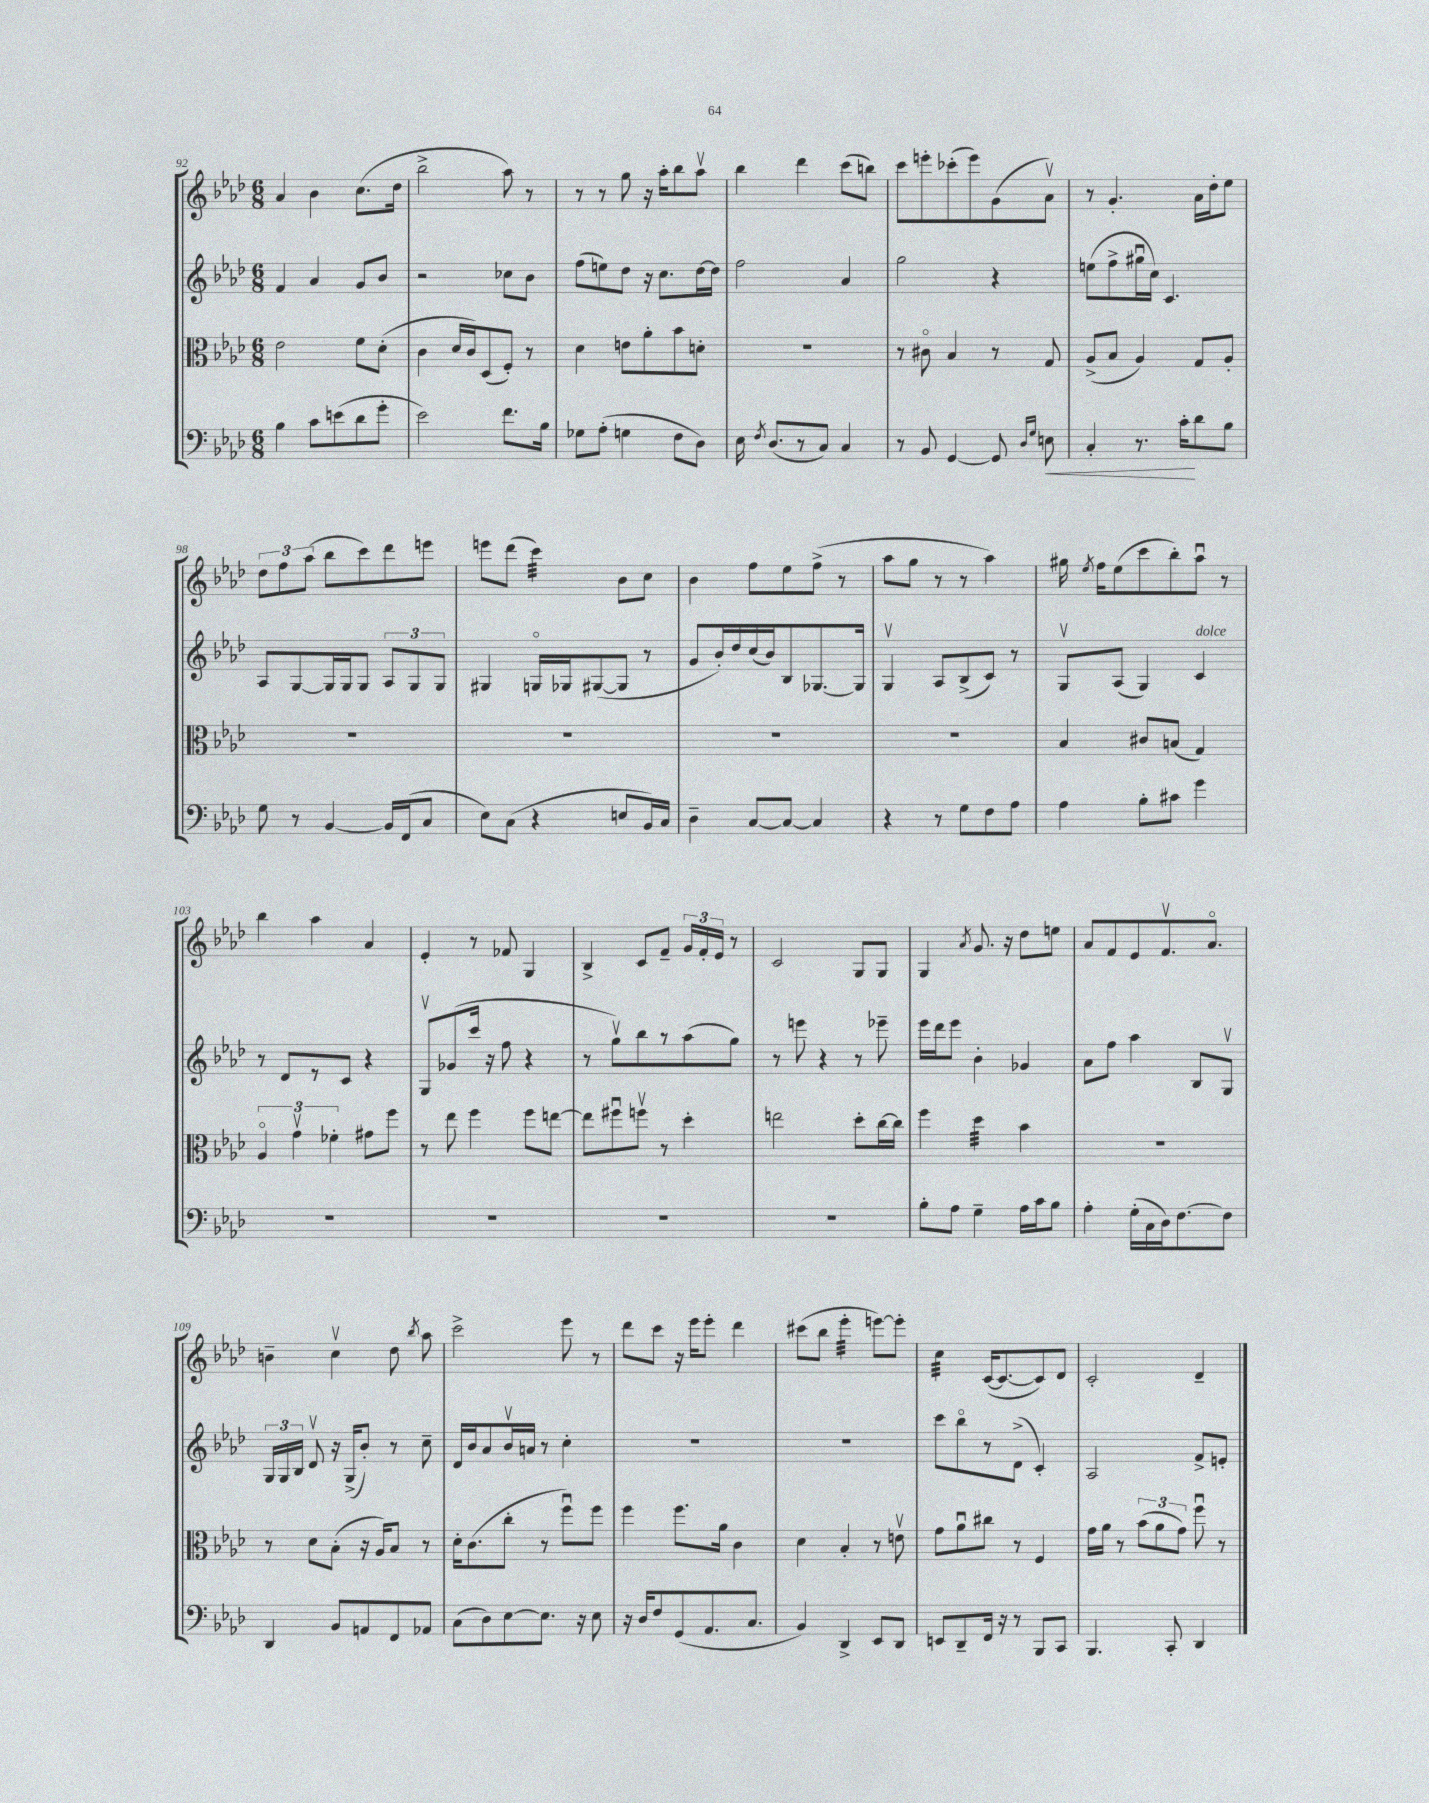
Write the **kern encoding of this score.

**kern	**kern	**kern	**kern
*staff4	*staff3	*staff2	*staff1
*clefF4	*clefC3	*clefG2	*clefG2
*k[b-e-a-d-]	*k[b-e-a-d-]	*k[b-e-a-d-]	*k[b-e-a-d-]
*M6/8	*M6/8	*M6/8	*M6/8
4B-	2e-	4f	4a-
8c	.	4a-	4b-
(8e	.	.	.
8d-	8f	8g	(8.cc
8g'	(8d-'	8b-	.
.	.	.	16dd-
=	=	=	=
2e-)	4c	2r	2bb-^
.	16d-	.	.
.	16c)	.	.
.	(8D-	.	.
8.f	8F')	8cc-	8aa-)
.	8r	8b-	8r
16B-	.	.	.
=	=	=	=
8G-	4d-	(8ff	8r
(8A-'	.	8ee)	8r
4G	8e	8dd-	8gg
.	8a-'	16r	16r
.	.	8.cc	16aa-'
8F	8b-	.	8bb-
8D-)	8d'	[16dd-	8aa-v
.	.	16dd-]	.
=	=	=	=
16E-	2.r	2ff	4bb-
8qF	.	.	.
(8.D-	.	.	.
8r	.	.	4ddd-
8C)	.	.	.
4C	.	4a-	(8ccc
.	.	.	8bb)
=	=	=	=
8r	8r	2gg	8ccc
8BB-	8c#o	.	8eee'
[4GG	4B-	.	(8ccc-'
.	.	.	8eee)
8GG]	8r	4r	(8g
16qqD-	.	.	.
16qqG	.	.	.
8E	8G	.	8a-v)
=	=	=	=
4C'	(8A-^	(8ee	8r
.	8B-	8ff^	4.g'
8.r	4A-)	16gg#u	.
.	.	16cc)	.
.	.	4.c	.
16c'	.	.	.
8d-	8G	.	16a-
.	.	.	16dd-'
8B-	8A-'	.	8ee-
=	=	=	=
8G	2.r	8A-	12dd-
.	.	.	12ff
8r	.	[8G	.
.	.	.	(12aa-
[4BB-	.	16G]	8bb-
.	.	16G	.
.	.	8G	8ccc)
16BB-]	.	12A-	8ddd-
(16FF	.	.	.
.	.	12G	.
8C	.	.	8eee
.	.	12G	.
=	=	=	=
8E-)	2.r	4G#	8eee
(8C	.	.	(8ddd-
4r	.	16Go	4ccc)
.	.	16G-	.
.	.	([8G#	.
8E	.	8G#]	8b-
16BB-)	.	8r	8cc
16C	.	.	.
=	=	=	=
4D-~	2.r	8g	4b-
.	.	16b-')	.
.	.	16dd-	.
[8C	.	(16cc	8ff
.	.	16b-)	.
8C_	.	8B-	8ee-
4C]	.	[8.G-	(8ff^
.	.	.	8r
.	.	16G-]	.
=	=	=	=
4r	2.r	4Gv	8aa-
.	.	.	8gg
8r	.	8A-	8r
8G	.	(8B-^	8r
8F	.	8c)	4aa-)
8A-	.	8r	.
=	=	=	=
4A-	4B-	8Gv	16gg#
.	.	.	8qee-
.	.	.	16ff
.	.	(8A-	(8ee-
8B-'	8c#	4G)	8ccc
8c#	(8B	.	8bb-')
4g	4G)	4c	8aa-u
.	.	.	8r
=	=	=	=
2.r	6A-o	8r	4bb-
.	.	8d-	.
.	6gv	.	.
.	.	8r	4aa-
.	6f-'	.	.
.	.	8c	.
.	8g#	4r	4a-
.	8ff	.	.
=	=	=	=
2.r	8r	8Gv	4e-'
.	8ee-	(8g-	.
.	4ff	16ccc	8r
.	.	16r	.
.	.	8ff	8f-
.	8ff	4r	4G
.	[8ee	.	.
=	=	=	=
2.r	8ee]	8r	4B-^
.	8ff#u	8ggv)	.
.	8ffv	8bb-	8c
.	8r	8r	8f~
.	4dd-'	(8aa-	24g
.	.	.	24f'
.	.	.	24e-
.	.	8gg)	8r
=	=	=	=
2.r	2ee	8r	2c
.	.	8eee	.
.	.	4r	.
.	8dd-'	8r	8G
.	[16cc	8eee-~	8G
.	16cc]	.	.
=	=	=	=
8B-'	4ff	16eee-	4G
.	.	16ddd-	.
8A-	.	8eee-	.
.	.	.	8qa-
4G~	4dd-	4b-'	8.g
.	.	.	16r
16A-	4b-	4g-	8dd-
16c	.	.	.
8B-	.	.	8ee
=	=	=	=
4A-'	2.r	8a-	8a-
.	.	8ff	8f
(16G'	.	4aa-	8e-
16C	.	.	.
16D-)	.	.	8.fv
[8.F	.	.	.
.	.	8B-	.
.	.	.	8.a-o
8F]	.	8Gv	.
=	=	=	=
4DD-	8r	24G	4b~
.	.	24G	.
.	.	24B-	.
.	8d-	8d-v	.
8BB-	(8B-'	16r	4ccv
.	.	(16G^	.
8AA	16r	8b-')	.
.	16A-)	.	.
8FF	8B-	8r	8dd-
.	.	.	8qbb-
8AA-	8r	8cc~	8aa-
=	=	=	=
(8C	16d-'	16d-	2ccc^
.	(8.c	16b-	.
8D-)	.	8a-	.
[8E-	8cc'	16b-v	.
.	.	16a	.
8.E-]	8r	8r	.
.	8ffu)	4cc'	8eee-
16r	.	.	.
8E-	8ff	.	8r
=	=	=	=
16r	4ff	2.r	8ddd-
16D-	.	.	.
8F	.	.	8ccc
(8GG	8.ff	.	16r
.	.	.	16eee-
8.AA-	.	.	8eee-'
.	16a-	.	.
.	4c	.	4ddd-
8.C	.	.	.
=	=	=	=
4BB-)	4d-	2.r	(8ccc#
.	.	.	8bb-
4DD-^	4B-'	.	4eee-'
8EE-	8r	.	[8eee)
8DD-	8ev	.	8eee']
=	=	=	=
8EE	8g	8ccc	4cc
8DD-~	8a-u	8bb-o	.
16FF	8cc#	8r	([16c
16r	.	.	8.c_
8r	8r	(8d-^	.
8BBB-	4F	4c')	8c])
8CC	.	.	8d-
=	=	=	=
4.BBB-	16g	2A-	2c'
.	16a-	.	.
.	8r	.	.
.	(12b-	.	.
.	12a-	.	.
8CC'	.	.	.
.	12g)	.	.
4DD-	8ffu	8f^	4d-~
.	8r	8e'	.
==	==	==	==
*-	*-	*-	*-
